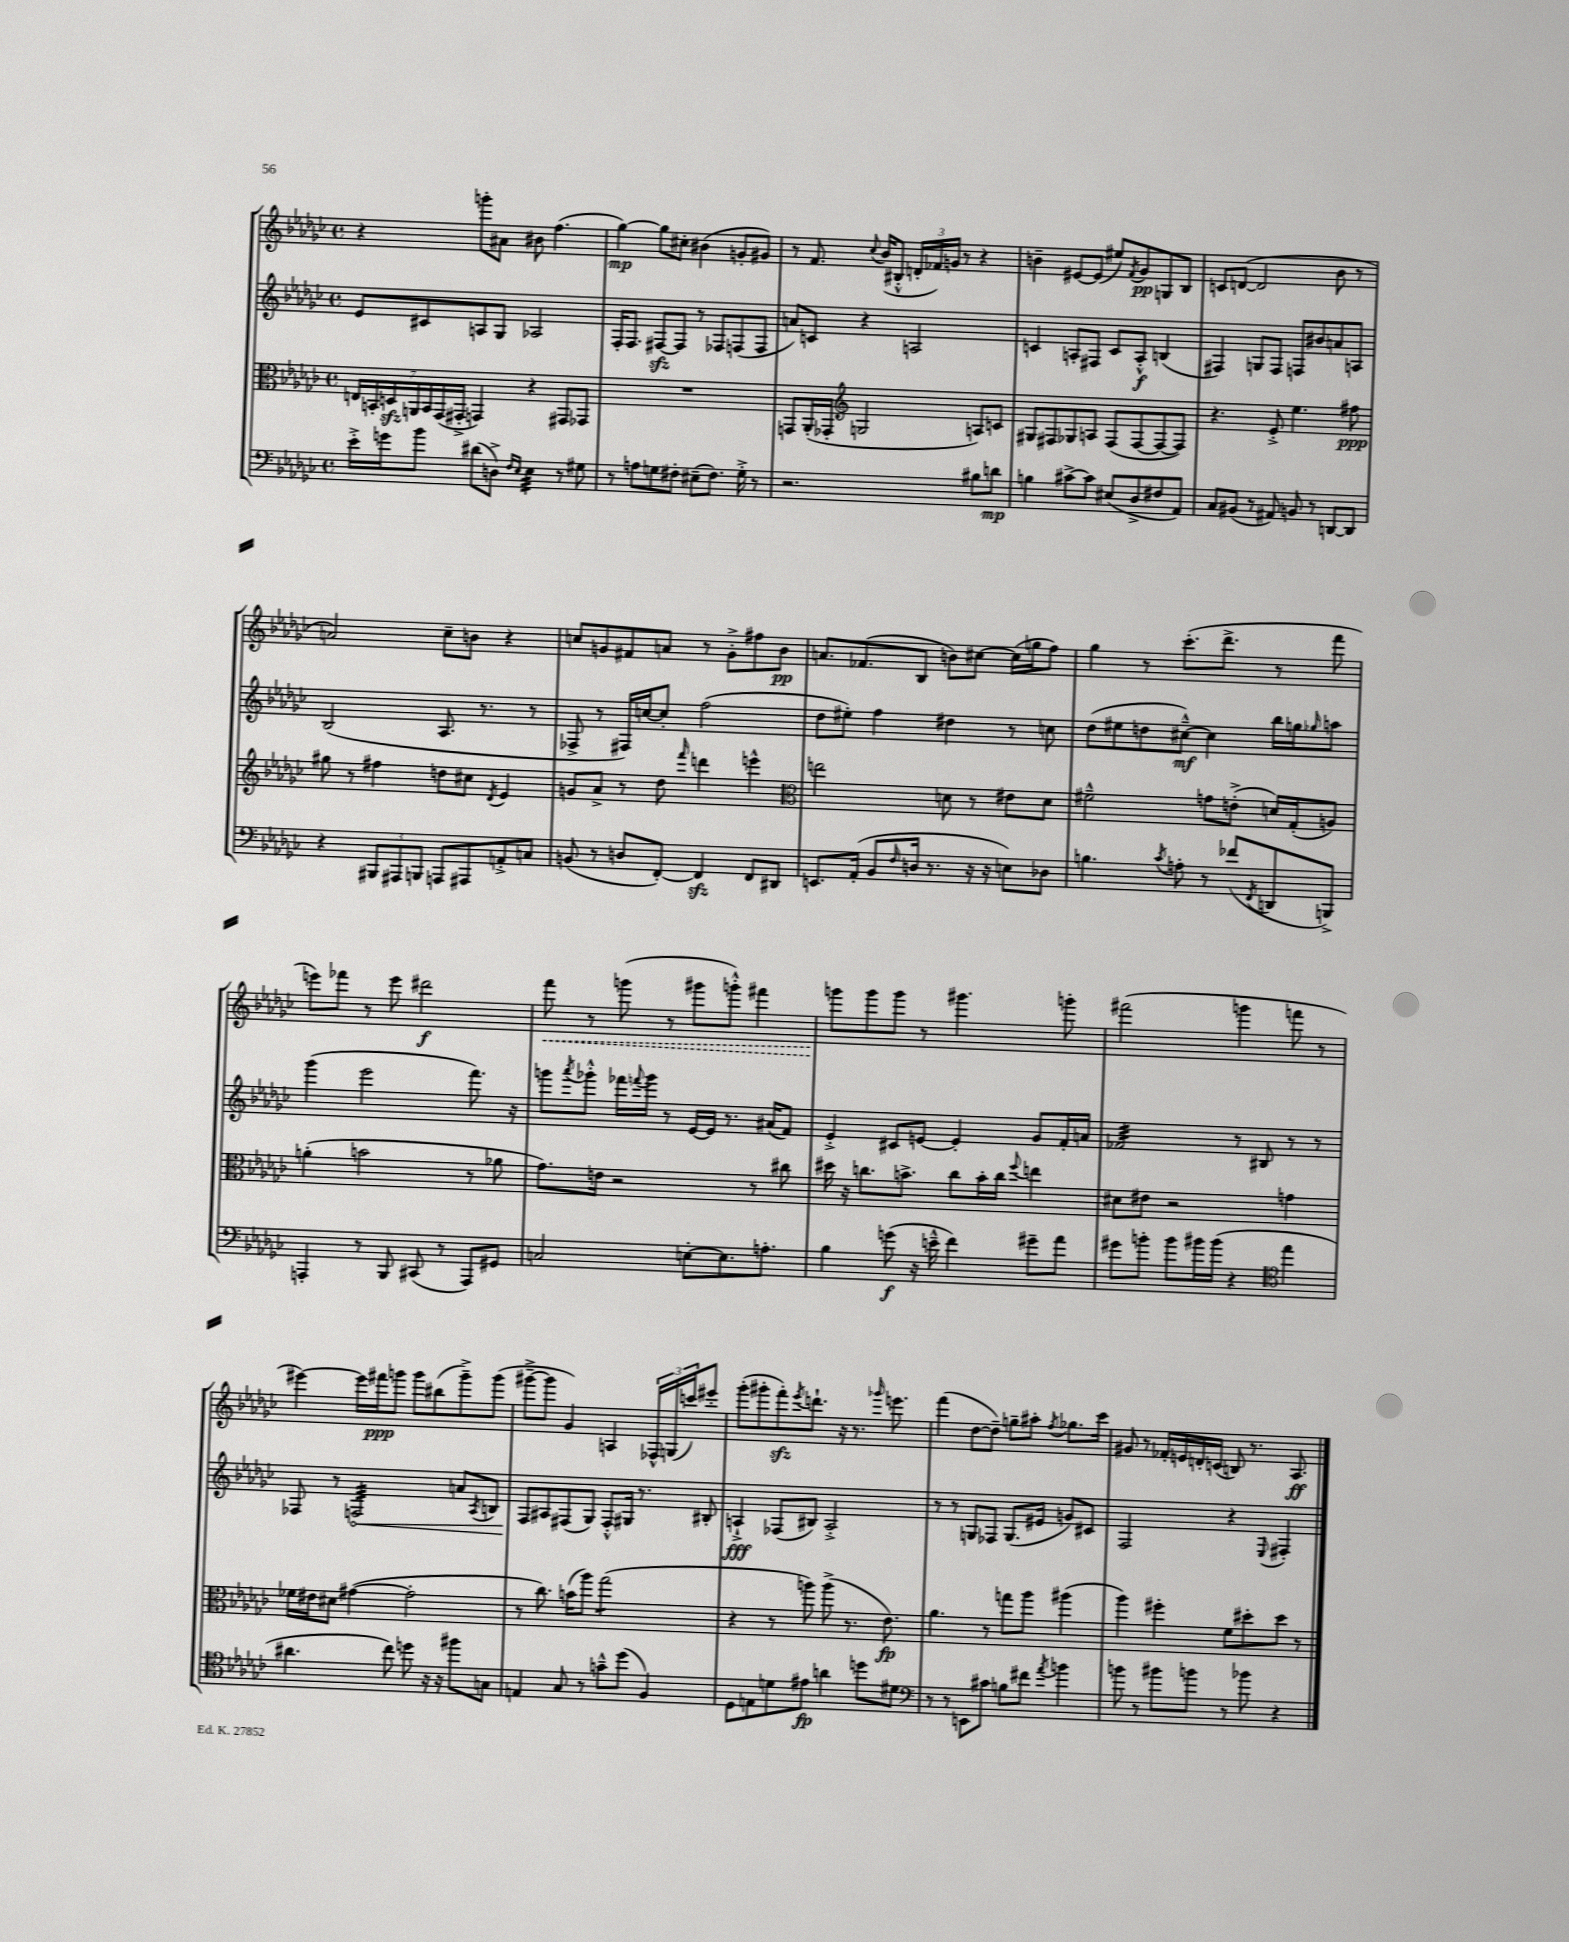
<<
\new StaffGroup <<
\new Staff = "s0" {
    \clef treble \key ges \major \defaultTimeSignature \time 4/4
    r4 g'''8-. ais'8 bis'8 f''4.( |
    ges''4~\mp) ges''8 cis''8-. bis'4( g'8-. gis'8) |
    r8 f'8. \appoggiatura { ces''8 } bes'16( bis8-.-^ \tuplet 3/2 { d'16-. fes'16) g'16 } r8 r4 |
    b'4-- eis'8~ eis'8( eis''8) \acciaccatura { f'8 } ges'8\pp g8 bes8 |
    c'8 d'8~( d'2 bes'8 r8 |
    a'2) ces''8-- b'8 r4 |
    c''8 g'8 fis'8 a'8 r8 g'8-.-> fis''8 bes'8\pp |
    a'8. fes'8.( bes8 b'8) cis''8~ cis''16( g''16 f''8) |
    ges''4 r8 ces'''8.-.( des'''8.-> r8 f'''8 |
    e'''8) fes'''8 r8 e'''8 dis'''2\f |
    \once \override Hairpin.style = #'dashed-line f'''8\< r8 g'''8( r8 gis'''8 g'''8-.-^) fis'''4 |
    g'''8\! g'''8 g'''8 r8 gis'''4. g'''8-. |
    fis'''2( g'''4 f'''8 r8 |
    eis'''4~) eis'''16 fis'''16\ppp g'''8 g'''8 bis''8( g'''8--->) g'''8( |
    gis'''8~---> gis'''8 ges'4) a4 \tuplet 3/2 { fes16-^ g16( c'''16) } eis'''8-. |
    ges'''8-.( gis'''8-. f'''8-.\sfz) \acciaccatura { ees'''8 } d'''8.-! r16 r8. \grace { ges'''16 } e'''8. |
    f'''4( des''8~ des''8--) g''8-- ais''8-. \acciaccatura { f''8 } ges''8. ces'''16 |
    gis'8 r8 fes'16-. e'16 d'16-. c'16( b8) r8. aes8.\ff \bar "|." |
}
\new Staff = "s1" {
    \clef treble \key ges \major \defaultTimeSignature \time 4/4
    ees'8 cis'8 a8 ges8 aes2 |
    f16-. f8. fis8~\sfz fis8 r8 fes8 f8( f8 |
    a'8) c'8 r4 a2 |
    c'4 a8-. fis8 c'8 a8-.-^\f b4( |
    fis4) g8 fis8 f8 bis'8 a'8 a8 |
    bes2( aes8. r8. r8 |
    fes8-> r8 fis16) c''16~ c''8-. f''2( |
    des''8 eis''8-.) f''4 dis''4 r8 c''8 |
    des''8( eis''8 d''8 cis''8~---^\mf) cis''4 bes''16 g''16 \grace { ges''16 } a''8 |
    ges'''4( ees'''2 f'''8.) r16 |
    g'''8 \acciaccatura { aes'''8 } ges'''8-.-^ fes'''16 \appoggiatura { f'''8 } ges'''16 r8 ees'16~ ees'16 r8. ais'16( f'8) |
    ees'4-.-> cis'8 e'8~ e'4-. ges'8 f'16-. a'16 |
    fes'2:32 r8 bis8 r8 r8 |
    fes8 r8 \once \override Hairpin.circled-tip = ##t f2:32\< a'8 \acciaccatura { aes8 } b8 |
    f8\! ais8 fis8( ges8) fis8-.-^ gis16 r8. bis8-. |
    a4-!->\fff fes8( bis8) a2-.-> |
    r8 r8 g8 fes8 g8.( eis'16 g'8) cis'8 |
    f2 r4 \appoggiatura { ees8 } fis4-. \bar "|." |
}
\new Staff = "s2" {
    \clef alto \key ges \major \defaultTimeSignature \time 4/4
    \tuplet 7/4 { e16 b,16-. d16\sfz a,16 b,16 ges,16( gis,16-.-> } g,4) r4 gis,8 ges,8 |
    R1 |
    g,8 aes,16-.( ges,16-. \clef treble g2 a8) c'8 |
    gis8 fis8 ges8 a8 fis8( fis8~ fis8~ fis8) |
    r4. ees'8-.-> ees''4. fis''8\ppp |
    gis''8 r8 fis''4 d''8 cis''8 \acciaccatura { des'8 } ees'4 |
    g'8 aes'8-> r8 des''8 \grace { f'''16 } d'''4 e'''4-^ |
    \clef alto e''2 d'8 r8 eis'8 d'8 |
    fis'2---^ g'8 e'8-.->( d'16) ges16-.( a8) |
    a'4-.( b'2 r8 aes'8 |
    ges'8.) e'16 r2 r8 cis''8 |
    dis''16 r16 c''8. b'8.-> c''8 b'16-. c''16 \appoggiatura { f''8 } e''4 |
    dis'8 eis'8 r2 g'4 |
    fes'16 eis'16 dis'8 gis'4~( gis'2-. |
    r8 ces''8.) b'16( aes''8) ges''2:8( |
    r4 r8 a''8) a''8->( r8. ees'8.\fp) |
    aes'4. r8 g''8 aes''8 ais''4( |
    aes''4) fis''4-. f'8 dis''8-. dis''8 r8 \bar "|." |
}
\new Staff = "s3" {
    \clef bass \key ges \major \defaultTimeSignature \time 4/4
    ees'16-.-> g'16 bes'8 dis'8( d8->) \grace { f16 ees16 } ees4:32 r8 gis8 |
    r8 a8 g8 fis8-. eis8--( fis8.) g16-.-> r8 |
    r2. bis8 d'8\mp |
    b4 cis'8~-> cis'8 eis8( des8-> fis8 aes,8) |
    ces8 bis,8( r8 ais,8) b,8 r8 d,8~ d,8 |
    r4 \tuplet 3/2 { bis,,8 ais,,8 b,,8 } a,,8 ais,,8 a,8-.-> c8 |
    b,8( r8 d8 f,8~-.) f,4\sfz f,8 dis,8 |
    e,8. aes,16-.( bes,8 \grace { f16 } d16 r8. r16 r16 e8) des8 |
    b4. \acciaccatura { ces'8 } a8-. r8 fes'8( \acciaccatura { f,8 } d,8 b,,8->) |
    a,,4-. r8 bes,,8 cis,8( r8 a,,8) gis,8 |
    c2 e8~-. e8. a8.-. |
    bes4 g'8\f( r16 e'16---^ f'4) gis'8-- aes'8 |
    gis'8 b'8-. b'8 bis'16 bis'16( r4 \clef tenor ees''4 |
    ais'4. ces''8) d''8 r16 r16 fis''8 g8 |
    e4 ges8 r8 g'8---^ des''8( f4) |
    des8 e8 d'8 eis'8\fp a'4 d''8 dis'8 |
    \clef bass r8 r8 e,8 cis'8 b8 fis'8 \acciaccatura { aes'8 } b'4 |
    b'8 r8 bis'8 b'8 r8 bes'8 r4 \bar "|." |
}
>>
>>
\layout { \context { \Score \remove "Bar_number_engraver" } }
